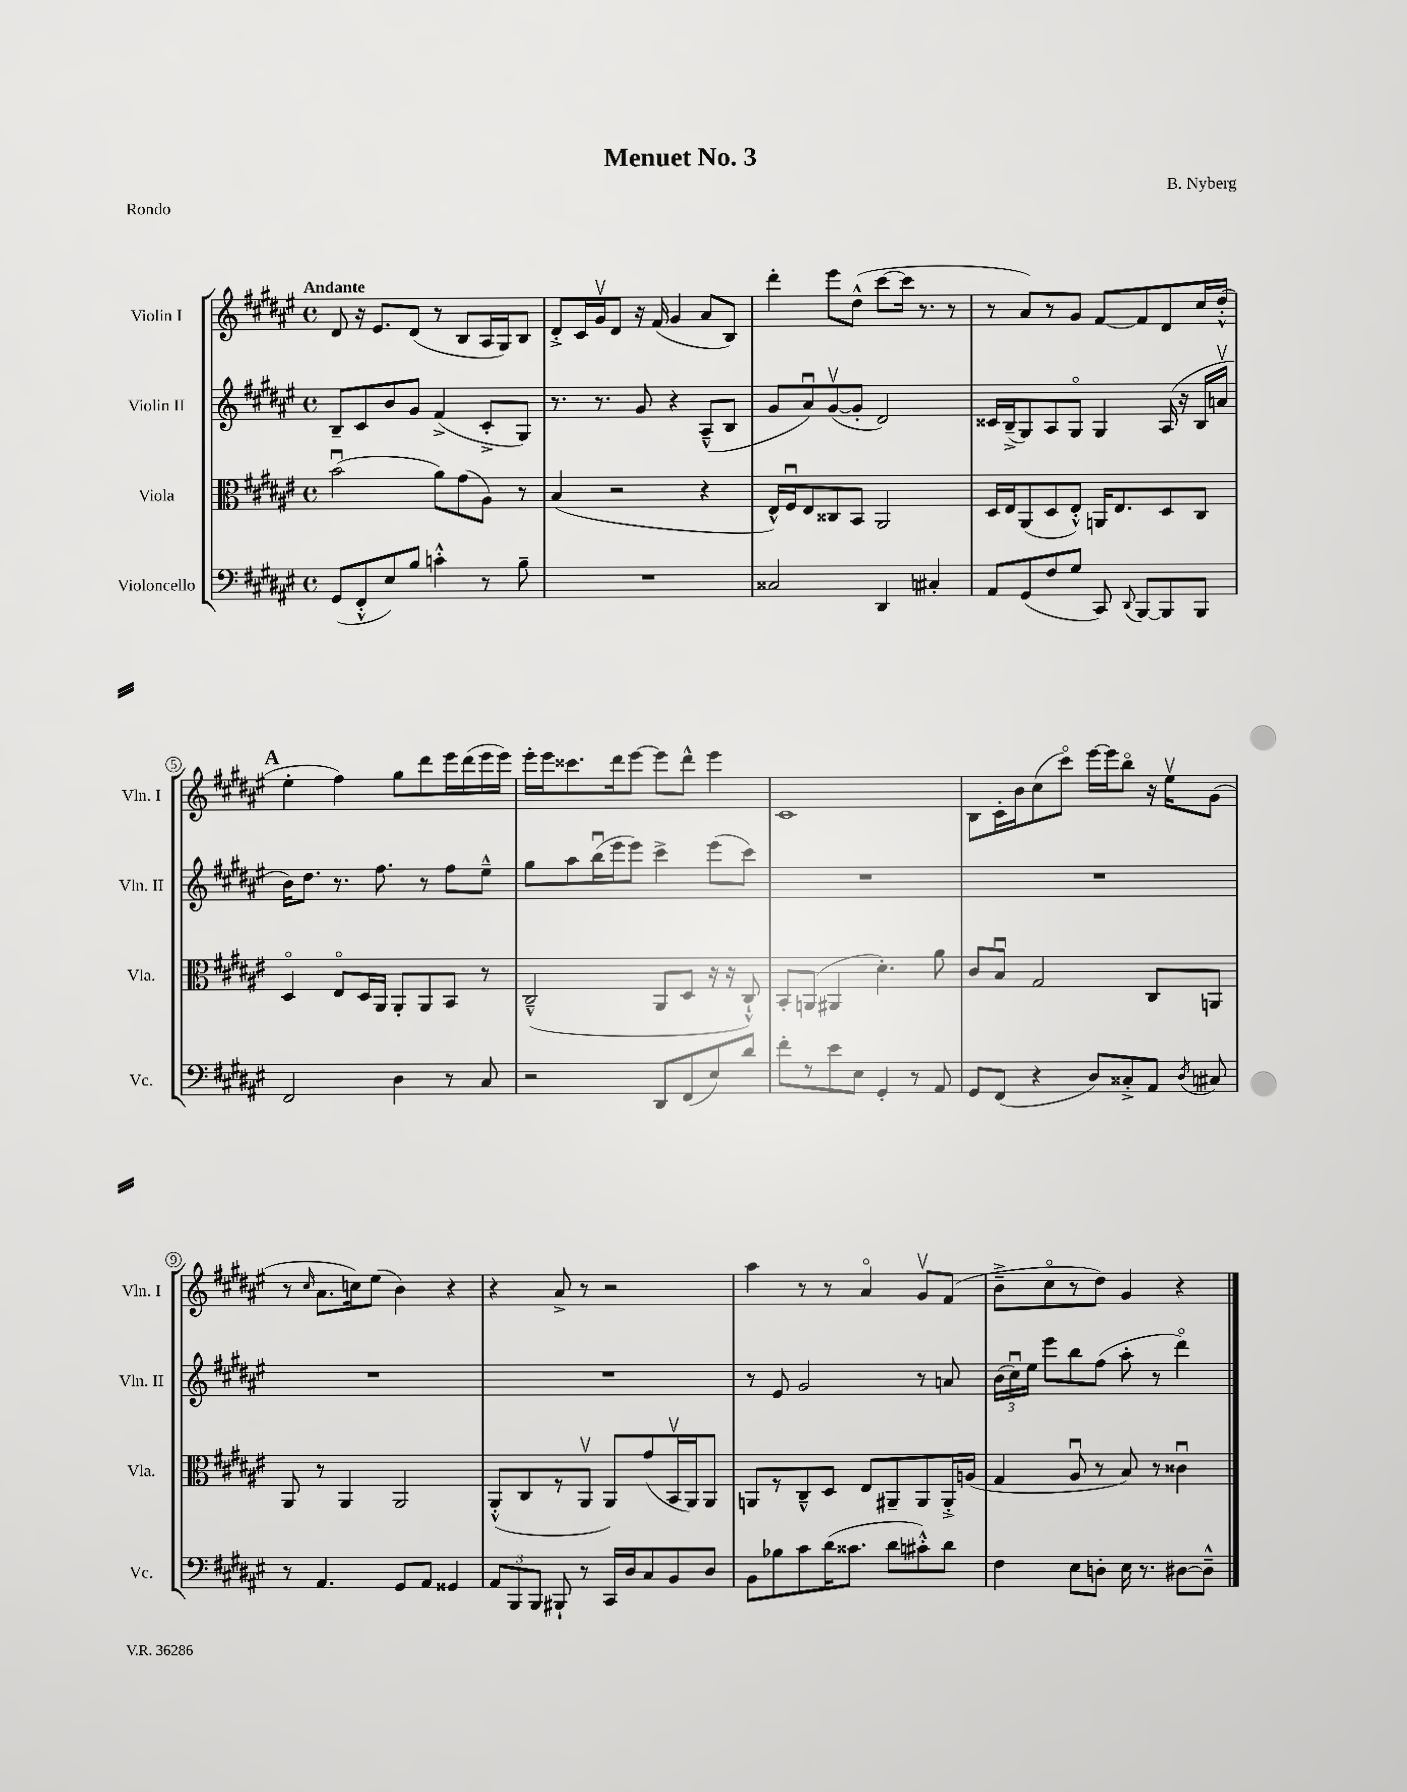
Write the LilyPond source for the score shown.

\header { title = "Menuet No. 3" composer = "B. Nyberg" piece = "Rondo" }
<<
\new StaffGroup <<
\new Staff = "s0" \with { instrumentName = "Violin I" shortInstrumentName = "Vln. I" } {
    \clef treble \key fis \major \defaultTimeSignature \time 4/4 \tempo "Andante"
    \autoBeamOff dis'8 r16 eis'8.[ dis'8]( r8 b8[ ais16 gis16) b8] |
    dis'8[-.-> cis'16 gis'16\upbow dis'8] r16 fis'16( gis'4 ais'8[ b8]) |
    dis'''4-. eis'''8[ dis''8]-^( cis'''8[~ cis'''16] r8. r8 |
    r8 ais'8[) r8 gis'8] fis'8[~ fis'8 dis'8 cis''16 dis''16]-.-^( |
    \mark \markup { \bold "A" } eis''4-. fis''4) gis''8[ dis'''8 eis'''16 dis'''16( eis'''16 eis'''16]) |
    eis'''16[-. eis'''16 cisis'''8. dis'''16 eis'''8]~ eis'''8[ dis'''8]-^ eis'''4 |
    cis'1 |
    b8[ cis'16-. b'16 cis''8( cis'''8]\flageolet) eis'''16[~ eis'''16 b''8]\flageolet r16 eis''16[\upbow gis'8]( |
    r8 \grace { cis''16 } ais'8.[ c''16) eis''8]( b'4) r4 |
    r4 ais'8-> r8 r2 |
    ais''4 r8 r8 ais'4\flageolet gis'8[\upbow fis'8]( |
    b'8[---> cis''8\flageolet r8 dis''8]) gis'4 r4 \bar "|." |
}
\new Staff = "s1" \with { instrumentName = "Violin II" shortInstrumentName = "Vln. II" } {
    \clef treble \key fis \major \defaultTimeSignature \time 4/4
    \autoBeamOff b8[-- cis'8 b'8 gis'8] fis'4->( cis'8[-.-> gis8]) |
    r8. r8. gis'8 r4 ais8[---^( b8] |
    gis'8[ ais'8\downbow) gis'8~\upbow( gis'8]-. dis'2) |
    cisis'16[ b16--->( gis8) ais8 gis8]\flageolet gis4 ais16( r16 b16[ a'16]\upbow |
    \mark \markup { \bold "A" } b'16[) dis''8.] r8. fis''8. r8 fis''8[ eis''8]---^ |
    gis''8[ ais''8 b''16\downbow( eis'''16 eis'''8]) cis'''4-> eis'''8[( cis'''8]) |
    R1 |
    R1 |
    R1 |
    R1 |
    r8 eis'8 gis'2 r8 a'8 |
    \tuplet 3/2 { b'16[( cis''16\downbow) eis''16] } eis'''8[ b''8 fis''8]( ais''8-. r8 dis'''4\flageolet) \bar "|." |
}
\new Staff = "s2" \with { instrumentName = "Viola" shortInstrumentName = "Vla." } {
    \clef alto \key fis \major \defaultTimeSignature \time 4/4
    \autoBeamOff b'2\downbow( ais'8[) gis'8( ais8]) r8 |
    b4( r2 r4 |
    eis16[-^) fis16\downbow eis8 cisis8 b,8] ais,2 |
    dis16[ eis16 ais,8( dis8 eis8]-.-^) a,16[ eis8. dis8 cis8] |
    \mark \markup { \bold "A" } dis4\flageolet eis8[\flageolet dis16 ais,16] ais,8[-. ais,8 b,8] r8 |
    cis2---^( ais,8[ dis8] r16 r16 cis8-!-^) |
    b,8[-. a,8]( ais,4 dis'4.-.) ais'8 |
    cis'8[ b8]\downbow gis2 cis8[ a,8] |
    ais,8 r8 ais,4 ais,2 |
    ais,8[-.-^( cis8 r8 ais,8]\upbow ais,8[) gis'8( b,16\upbow ais,16) ais,8] |
    a,8[ r8 cis8---^ dis8] eis8[ ais,8-- ais,8 ais,16-.-> a16]( |
    gis4 ais8\downbow r8 b8) r8 cisis'4\downbow \bar "|." |
}
\new Staff = "s3" \with { instrumentName = "Violoncello" shortInstrumentName = "Vc." } {
    \clef bass \key fis \major \defaultTimeSignature \time 4/4
    \autoBeamOff gis,8[( fis,8-.-^ eis8) b8] c'4-.-^ r8 b8-- |
    R1 |
    cisis2 dis,4 cis4-. |
    ais,8[ gis,8( fis8 gis8] cis,8) \appoggiatura { dis,8 } b,,8[~ b,,8 b,,8] |
    \mark \markup { \bold "A" } fis,2 dis4 r8 cis8 |
    r2 dis,8[ fis,8( eis8) dis'8] |
    fis'8[-. r8 eis'8 eis8] gis,4-. r8 ais,8 |
    gis,8[ fis,8]( r4 dis8[) cisis8-.-> ais,8] \acciaccatura { dis8 } cis8 |
    r8 ais,4. gis,8[ ais,8] gisis,4 |
    \tuplet 3/2 { ais,8[ b,,8 b,,8] } bis,,8-! r8 cis,16[ dis16 cis8 b,8 dis8] |
    b,8[ bes8 cis'8 dis'16( cisis'8.] dis'8[ cis'8-.-^) dis'8] |
    fis4 eis8[ d8]-. eis16 r8. dis8[~ dis8]---^ \bar "|." |
}
>>
>>
\layout { \context { \Score \override BarNumber.stencil = #(make-stencil-circler 0.1 0.3 ly:text-interface::print) } }
